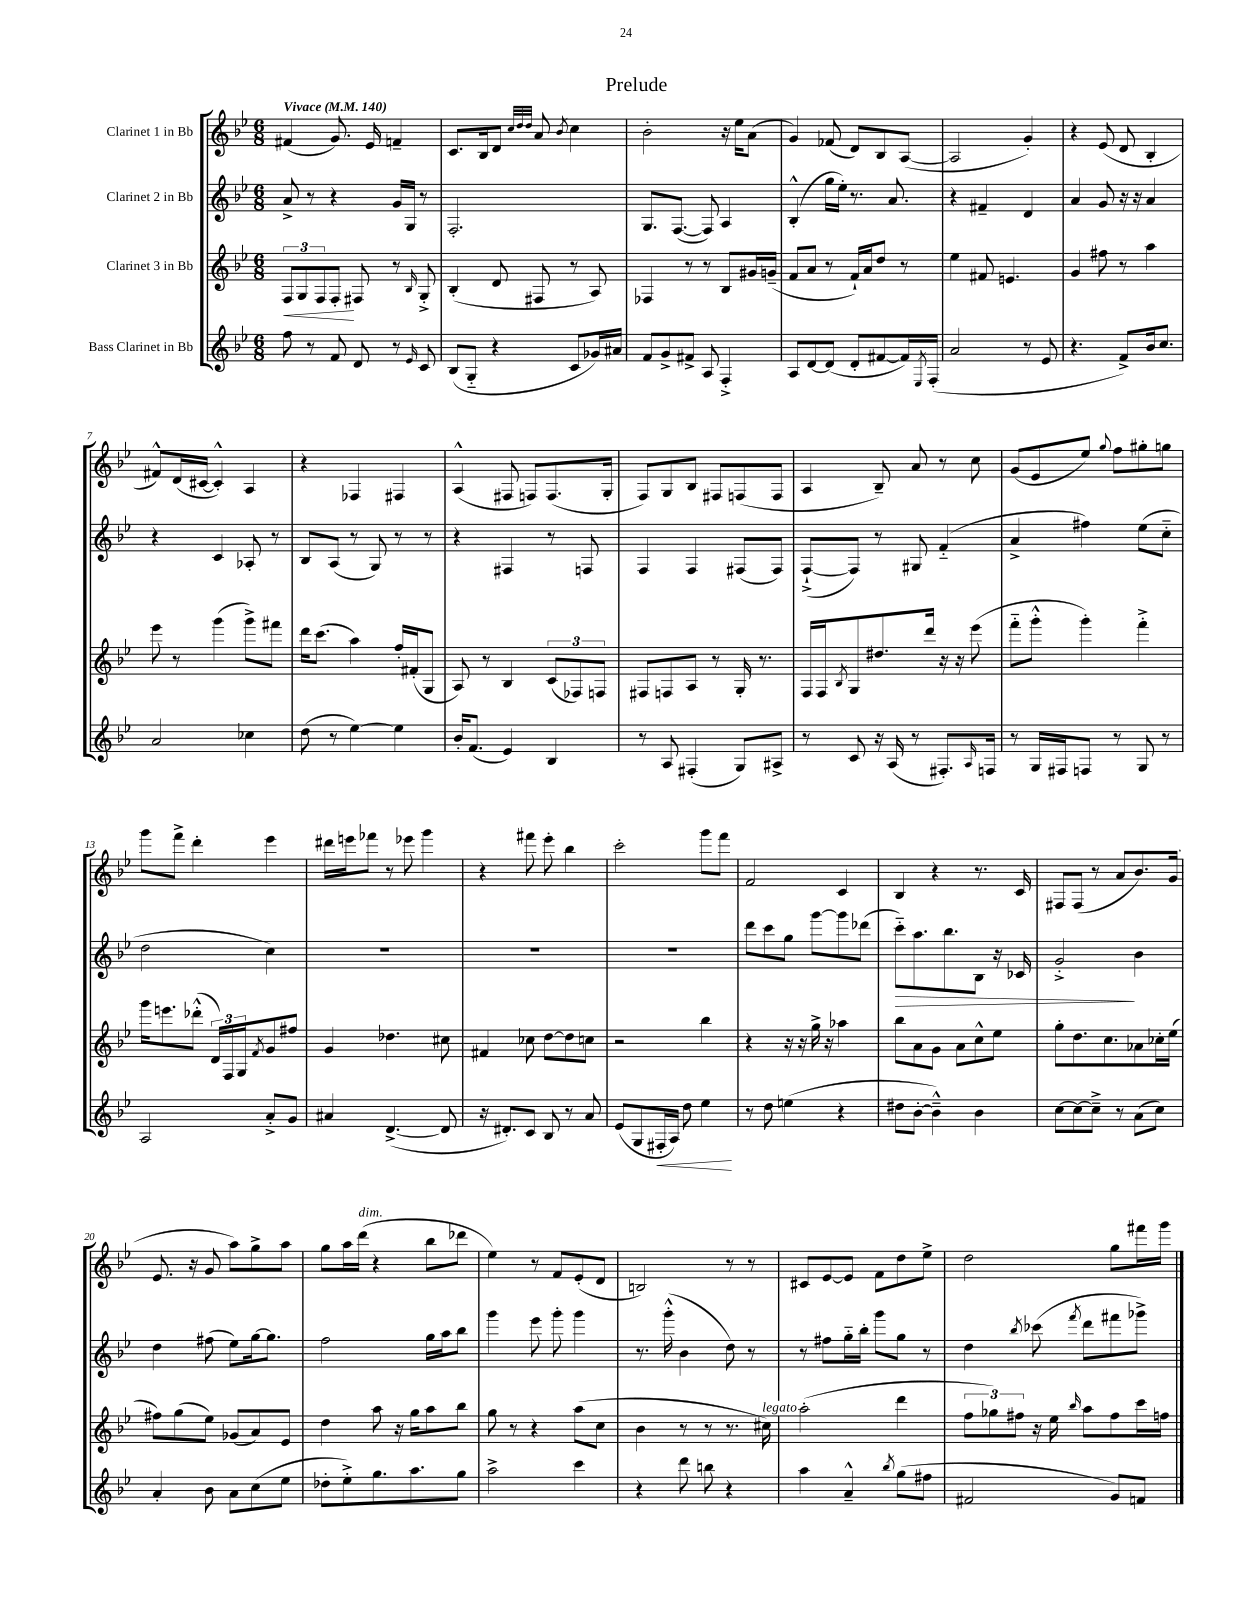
\header { title = "Prelude" }
<<
\new StaffGroup <<
\new Staff = "s0" \with { instrumentName = "Clarinet 1 in Bb" } {
    \clef treble \key bes \major \numericTimeSignature \time 6/8 \tempo "Vivace" 4 = 140
    fis'4( g'8.) ees'16 f'4-- |
    c'8. bes16 d'8 \grace { c''32 d''32 d''32 } a'8 \acciaccatura { bes'8 } c''4 |
    bes'2-. r16 ees''16 a'8( |
    g'4) fes'8( d'8) bes8 a8~( |
    a2 g'4-.) |
    r4 ees'8( d'8 bes4-. |
    fis'8-^) d'16( cis'16~ cis'4-.-^) a4 |
    r4 fes4 fis4 |
    a4-^( fis8 f8) f8.( g16-. |
    f8) g8 bes8 fis8 f8( f8 |
    a4 bes8--) a'8 r8 c''8 |
    g'8( ees'8 ees''8) \appoggiatura { g''8 } f''8 gis''8-. g''8 |
    g'''8 f'''8-> d'''4-. ees'''4 |
    dis'''16 e'''16 fes'''8 r8 ees'''8 g'''4 |
    r4 fis'''8 ees'''8-. bes''4 |
    c'''2-. g'''8 f'''8 |
    f'2 c'4 |
    bes4 r4 r8. c'16 |
    fis8 fis8( r8 a'8 bes'8.) g'16( |
    ees'8. r16 g'8 a''8) g''8-> a''8 |
    g''8 a''16 d'''16^\markup { \italic "dim." }( r4 bes''8 des'''8 |
    ees''4) r8 f'8 ees'8-.( d'8 |
    b2) r8 r8 |
    cis'8 ees'8~ ees'8 f'8 d''8 ees''8-> |
    d''2 g''8 fis'''16 g'''16 \bar "|." |
}
\new Staff = "s1" \with { instrumentName = "Clarinet 2 in Bb" } {
    \clef treble \key bes \major \numericTimeSignature \time 6/8
    a'8-> r8 r4 g'16 g16 r8 |
    f2.-. |
    g8. f8.~( f8) a4 |
    bes4-.-^( g''16 ees''16-.) r8. a'8. |
    r4 fis'4-- d'4 |
    a'4 g'8 r16 r16 a'4 |
    r4 c'4 aes8-. r8 |
    bes8 a8( r8 g8) r8 r8 |
    r4 fis4 r8 f8 |
    f4 f4 fis8( fis8) |
    f8~-!->( f8) r8 gis8 f'4-_( |
    a'4-> fis''4) ees''8( c''8-_ |
    d''2 c''4) |
    R2. |
    R2. |
    R2. |
    d'''8 c'''8 g''8 g'''8~ g'''8 des'''8( |
    c'''8-_\>) a''8. bes''8. bes8 r16 ces'16 |
    g'2-.->\! bes'4 |
    d''4 fis''8( ees''8) g''16~ g''8. |
    f''2 g''16 a''16 bes''8 |
    g'''4 ees'''8 g'''8-. g'''4 |
    r8. g'''16-.-^( bes'4 d''8) r8 |
    r8 fis''8 g''16-_ bes''16-. g'''8 g''8 r8 |
    d''4 \acciaccatura { bes''8 } ces'''8( \acciaccatura { f'''8 } d'''8 fis'''8 ges'''8->) \bar "|." |
}
\new Staff = "s2" \with { instrumentName = "Clarinet 3 in Bb" } {
    \clef treble \key bes \major \numericTimeSignature \time 6/8
    \tuplet 3/2 { f8\< g8 f8 } f8-.\! fis8 r8 \grace { bes16 } g8-.-> |
    bes4-.( d'8 fis8 r8 a8) |
    fes4 r8 r8 bes8 gis'16 g'16--( |
    f'8 a'8 r8 f'16-!) a'16 d''8 r8 |
    ees''4 fis'8 e'4. |
    g'4 fis''8 r8 a''4 |
    ees'''8 r8 g'''4( g'''8->) fis'''8 |
    d'''16 c'''8.( a''4) f''16-. fis'16-.( g8 |
    a8) r8 bes4 \tuplet 3/2 { c'8( fes8) f8 } |
    fis8 f8 a8 r8 g16-. r8. |
    f16 f16 \acciaccatura { bes8 } g8 dis''8. d'''16 r16 r16 ees'''8( |
    f'''8-_ g'''8-.-^ g'''4-.) f'''4-.-> |
    g'''16 e'''8. des'''8-.-^( \tuplet 3/2 { d'16) f16 g16 } \acciaccatura { f'8 } g'8 fis''8 |
    g'4 des''4. cis''8 |
    fis'4 ces''8 d''8~ d''8 c''8 |
    r2 bes''4 |
    r4 r16 r16 g''16-> r16 aes''4 |
    bes''8 a'8 g'8 a'8 c''8-^ ees''8 |
    g''8-. d''8. c''8. aes'8 ces''16-. ees''16( |
    fis''8) g''8( ees''8) ges'8( a'8) ees'8 |
    d''4 a''8 r16 g''16 a''8 bes''8 |
    g''8 r8 r4 a''8( c''8 |
    bes'4 r8 r8 r8. cis''16^\markup { \italic "legato" }) |
    a''2-.( d'''4 |
    \tuplet 3/2 { f''8 ges''8) fis''8 } r16 ees''16 \grace { bes''16 } a''8 fis''8 c'''16 f''16 \bar "|." |
}
\new Staff = "s3" \with { instrumentName = "Bass Clarinet in Bb" } {
    \clef treble \key bes \major \numericTimeSignature \time 6/8
    f''8 r8 f'8 d'8 r8 \grace { ees'16 } c'8 |
    bes8( g8-_ r4 c'8 ges'16) ais'16 |
    f'8 g'8-> fis'8-> a8 f4-.-> |
    a8 d'8~ d'8( d'8-. fis'8~ fis'16) \acciaccatura { ees8 } f16-.( |
    a'2 r8 ees'8 |
    r4. f'8->) bes'16 c''8. |
    a'2 ces''4 |
    d''8( r8 ees''4~) ees''4 |
    bes'16-. f'8.( ees'4) bes4 |
    r8 a8 fis4-.( g8) ais8-> |
    r8 c'8 r16 a16( r8 fis8.-.) \grace { a16 } f16 |
    r8 g16 fis16 f8 r8 g8 r8 |
    a2 a'8-.-> g'8 |
    ais'4 d'4.~->( d'8 |
    r16 dis'8.-.) c'8 bes8 r8 a'8 |
    ees'8( g8 fis16-.\< a16) d''8 ees''4\! |
    r8 d''8 e''4( r4 |
    dis''8 bes'8~-. bes'4---^) bes'4 |
    c''8~ c''8~ c''8---> r8 a'8( c''8) |
    a'4-. bes'8 a'8 c''8( ees''8 |
    des''8-. ees''8-.->) g''8. a''8. g''8 |
    a''2-> c'''4 |
    r4 d'''8 b''8 r4 |
    a''4 a'4---^ \acciaccatura { bes''8 } g''8( fis''8 |
    fis'2 g'8) f'8 \bar "|." |
}
>>
>>
